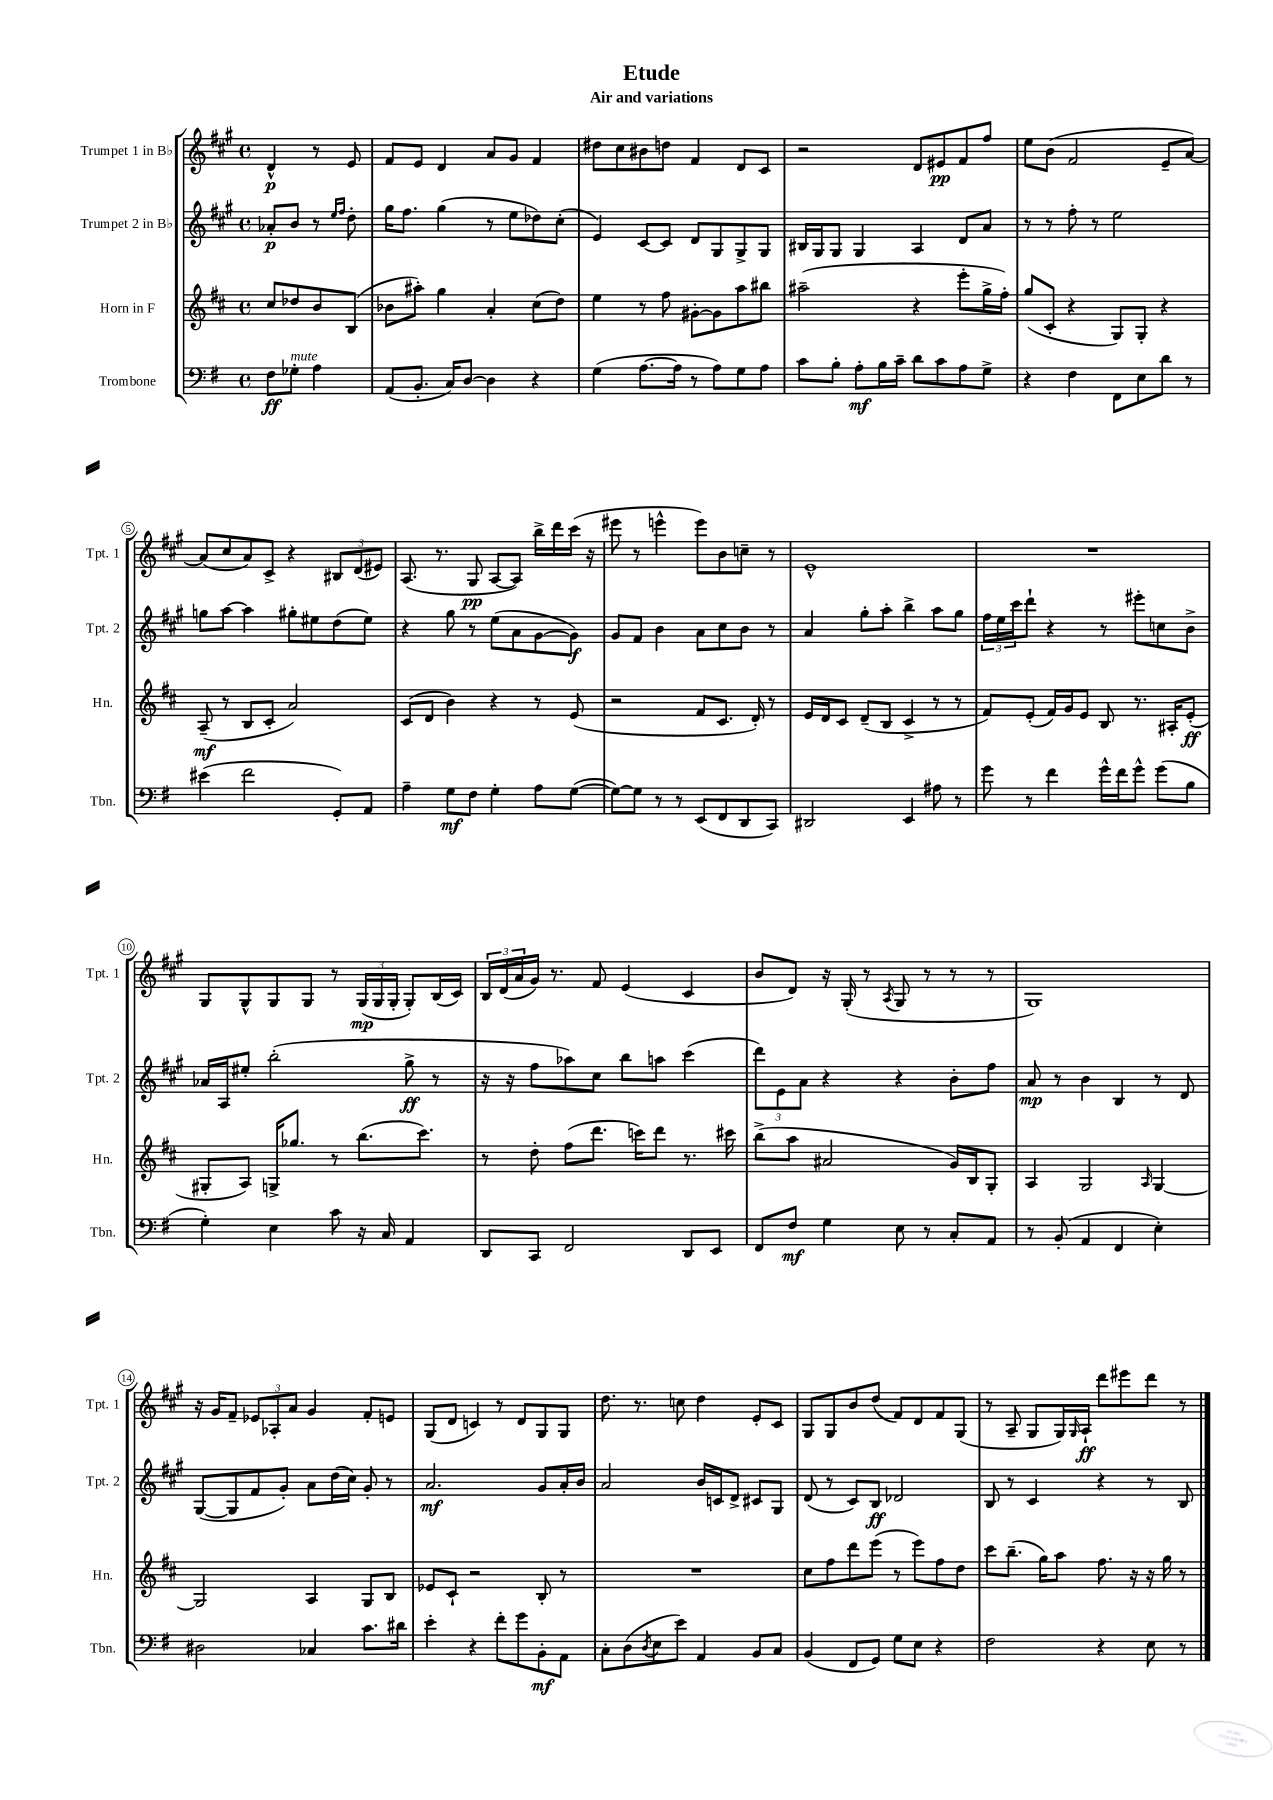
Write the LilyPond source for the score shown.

\header { title = "Etude" subtitle = "Air and variations" }
<<
\new StaffGroup <<
\new Staff = "s0" \with { instrumentName = "Trumpet 1 in Bb" shortInstrumentName = "Tpt. 1" } {
    \clef treble \key a \major \defaultTimeSignature \time 4/4 \partial 2
    d'4-^\p r8 e'8 |
    fis'8 e'8 d'4 a'8 gis'8 fis'4 |
    dis''8 cis''8 bis'8 d''8 fis'4 d'8 cis'8 |
    r2 d'8 eis'8\pp fis'8 fis''8 |
    e''8 b'8( fis'2 e'8-- a'8~) |
    a'8( cis''8 a'8) cis'8-> r4 \tuplet 3/2 { bis8 d'8( eis'8) } |
    a8.( r8. gis8\pp a8~ a8) b''16-> d'''16 cis'''16( r16 |
    eis'''8 r8 e'''4-^ e'''8) b'8 c''8-- r8 |
    e'1-^ |
    R1 |
    gis8 gis8-^ gis8 gis8 r8 \tuplet 3/2 { gis16\mp( gis16 gis16-. } gis8-.) b16( cis'16) |
    \tuplet 3/2 { b16 d'16( a'16 } gis'16) r8. fis'8 e'4( cis'4 |
    b'8 d'8) r16 gis16-.( r8 \acciaccatura { a8 } gis8 r8 r8 r8 |
    gis1) |
    r16 gis'16 fis'8-- \tuplet 3/2 { ees'8 aes8-. a'8 } gis'4 fis'8-. e'8 |
    gis8( d'8 c'4) r8 d'8 gis8 gis8 |
    d''8. r8. c''8 d''4 e'8-. cis'8 |
    gis8 gis8 b'8 d''8( fis'8) d'8 fis'8 gis8( |
    r8 a8-- gis8 gis16) \grace { gis16 } a16-!\ff d'''8 eis'''8 d'''8 r8 \bar "|." |
}
\new Staff = "s1" \with { instrumentName = "Trumpet 2 in Bb" shortInstrumentName = "Tpt. 2" } {
    \clef treble \key a \major \defaultTimeSignature \time 4/4 \partial 2
    aes'8-.\p b'8 r8 \grace { e''16 fis''16 } d''8-. |
    gis''16 fis''8. gis''4( r8 e''8 des''8) cis''8-.( |
    e'4) cis'8~ cis'8 d'8 gis8 gis8-> gis8 |
    bis16 gis16 gis8 gis4 a4 d'8 a'8 |
    r8 r8 fis''8-. r8 e''2 |
    g''8 a''8~ a''4 gis''8-. eis''8 d''8( eis''8) |
    r4 gis''8 r8 e''8( a'8 gis'8~ gis'8\f) |
    gis'8 fis'8 b'4 a'8 cis''8 b'8 r8 |
    a'4 gis''8-. a''8-. b''4-> a''8 gis''8 |
    \tuplet 3/2 { fis''16 e''16 cis'''16 } d'''8-! r4 r8 eis'''8-. c''8 b'8-> |
    aes'16 a16 eis''8-. b''2-.( gis''8->\ff r8 |
    r16 r16 fis''8 aes''8) cis''8 b''8 a''8 cis'''4( |
    \tuplet 3/2 { d'''8) e'8 a'8 } r4 r4 b'8-. fis''8 |
    a'8\mp r8 b'4 b4 r8 d'8 |
    gis8~( gis8 fis'8 gis'8-.) a'8 d''16( cis''16) gis'8-. r8 |
    a'2.\mf gis'8 a'16-. b'16 |
    a'2 b'16 c'16 d'8-> cis'8 gis8 |
    d'8( r8 cis'8) b8\ff des'2 |
    b8 r8 cis'4 r4 r8 b8 \bar "|." |
}
\new Staff = "s2" \with { instrumentName = "Horn in F" shortInstrumentName = "Hn." } {
    \clef treble \key d \major \defaultTimeSignature \time 4/4 \partial 2
    cis''8 des''8 b'8 b8( |
    bes'8 ais''8-.) g''4 a'4-. cis''8( d''8) |
    e''4 r8 fis''8 gis'8~-. gis'8 a''8 bis''8 |
    ais''2--( r4 e'''8-. g''16-> fis''16-.) |
    g''8( cis'8-. r4 g8) g8-. r4 |
    a8--\mf( r8 b8 cis'8-. a'2) |
    cis'8( d'8 b'4) r4 r8 e'8( |
    r2 fis'8 cis'8. d'16-.) r8 |
    e'16 d'16 cis'8 d'8--( b8 cis'4-> r8 r8 |
    fis'8) e'8-.( fis'16) g'16 e'8 b8 r8. ais16-. e'8-.\ff( |
    gis8-. a8) g16-> ges''8. r8 b''8.( cis'''8.) |
    r8 d''8-. fis''8( d'''8. c'''16) d'''8 r8. cis'''16 |
    b''8->( a''8 ais'2 g'16) b16 g8-. |
    a4 g2 \grace { a16 } g4~ |
    g2 a4 g8 b8 |
    ees'8 cis'8-! r2 b8-. r8 |
    R1 |
    cis''8 fis''8 d'''8 e'''8( r8 e'''8) fis''8 d''8 |
    cis'''8 b''8.--( g''16) a''8 fis''8. r16 r16 g''16 r8 \bar "|." |
}
\new Staff = "s3" \with { instrumentName = "Trombone" shortInstrumentName = "Tbn." } {
    \clef bass \key g \major \defaultTimeSignature \time 4/4 \partial 2
    fis8\ff ges8-.^\markup { \italic "mute" } a4 |
    a,8( b,8.-. c16) d8~ d4 r4 |
    g4( a8.~ a16 r8 a8) g8 a8 |
    c'8 b8-. a8-.\mf b16 c'16-- d'8 c'8 a8 g8-> |
    r4 fis4 fis,8 e8 d'8 r8 |
    eis'4( fis'2 g,8-.) a,8 |
    a4-- g8\mf fis8 g4-. a8 g8~( |
    g8~) g8 r8 r8 e,8( fis,8 d,8 c,8) |
    dis,2 e,4 ais8 r8 |
    g'8 r8 fis'4 g'16-^ fis'16 g'8-^ g'8( b8 |
    g4-.) e4 c'8 r16 c16 a,4 |
    d,8 c,8 fis,2 d,8 e,8 |
    fis,8 fis8\mf g4 e8 r8 c8-. a,8 |
    r8 b,8-.( a,4 fis,4 e4-.) |
    dis2 ces4 c'8. dis'16 |
    e'4-. r4 fis'8-. g'8 b,8-.\mf a,8 |
    c8-. d8( \acciaccatura { d8 } e8 e'8) a,4 b,8 c8 |
    b,4( fis,8 g,8) g8 e8 r4 |
    fis2 r4 e8 r8 \bar "|." |
}
>>
>>
\layout { \context { \Score \override BarNumber.stencil = #(make-stencil-circler 0.1 0.3 ly:text-interface::print) } }
